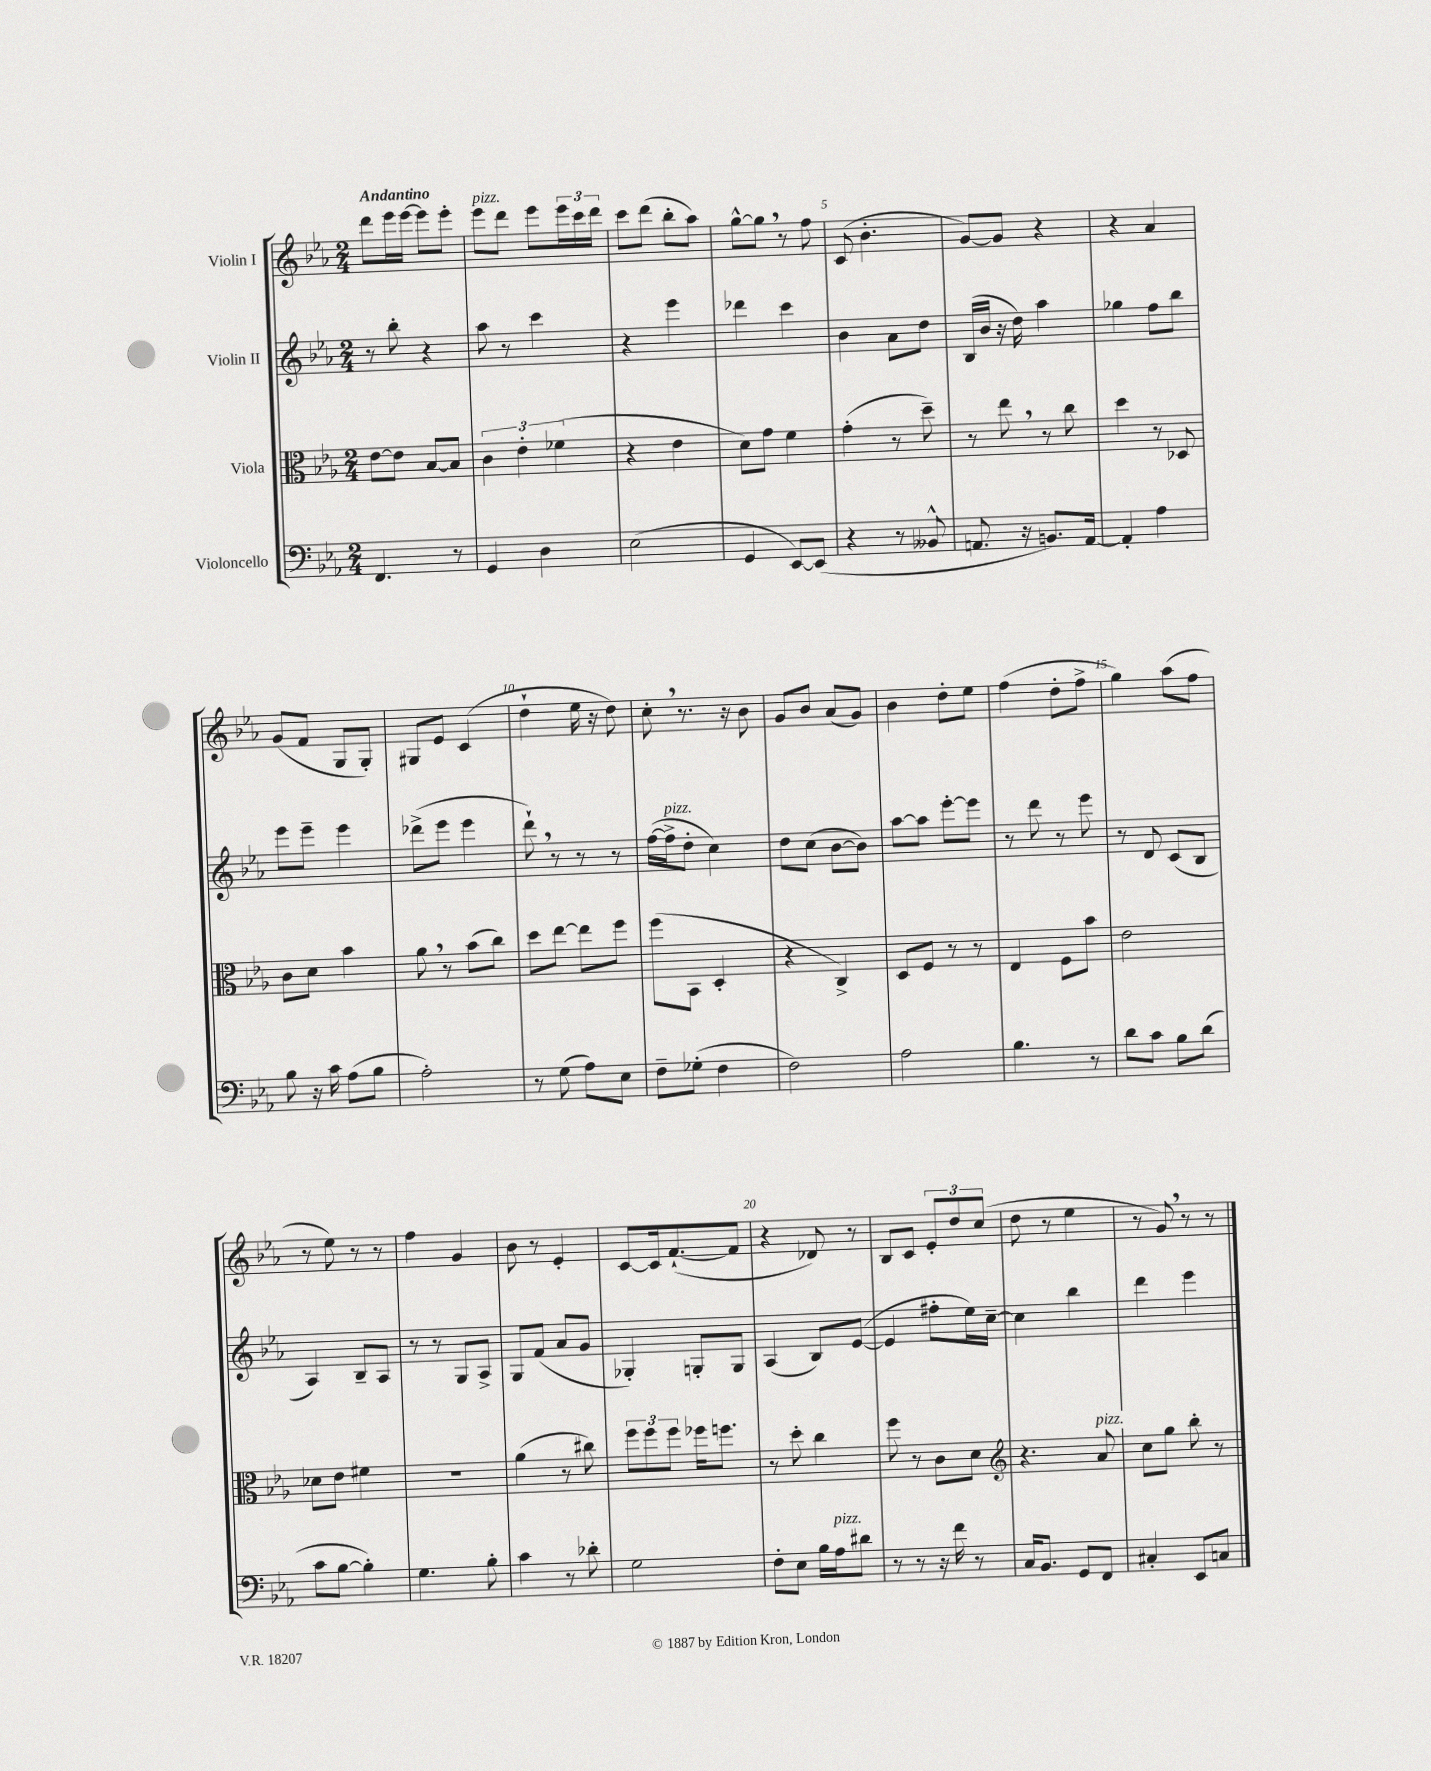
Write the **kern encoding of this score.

**kern	**kern	**kern	**kern
*staff4	*staff3	*staff2	*staff1
*clefF4	*clefC3	*clefG2	*clefG2
*k[b-e-a-]	*k[b-e-a-]	*k[b-e-a-]	*k[b-e-a-]
*M2/4	*M2/4	*M2/4	*M2/4
4.FF	[8e-	8r	8ddd
.	8e-]	8bb-'	16eee-
.	.	.	[16eee-
.	[8B-	4r	8eee-]
8r	8B-]	.	8eee-'
=	=	=	=
4GG	6c	8aa-	8eee-
.	.	8r	8ddd
.	6e-'	.	.
4D	.	4ccc	8eee-
.	(6f-	.	.
.	.	.	24eee-
.	.	.	24ccc
.	.	.	24ddd
=	=	=	=
(2E-	4r	4r	8ccc
.	.	.	(8ddd
.	4e-	4eee-	8bb-'
.	.	.	8aa-)
=	=	=	=
4GG	8d)	4ddd-	[8gg^^
.	8g	.	8gg]
[8EE-)	4f	4ccc	8r
(8EE-]	.	.	8ff
=	=	=	=
4r	(4g'	4b-	(8c
.	.	.	4.b-'
8r	8r	8a-	.
8BB--^^	8dd~)	8dd	.
=	=	=	=
8.AA	8r	(16B-	[8g)
.	.	16b-	.
.	8ee-	16r	8g]
16r	.	16dd)	.
8.BB)	8r	4aa-	4r
.	8cc	.	.
[16AA	.	.	.
=	=	=	=
4AA']	4dd	4gg-	4r
4A-	8r	8ff	4a-
.	8D-	8bb-	.
=	=	=	=
8B-	8c	8eee-	(8g
16r	8d	8eee-~	8f
16c	.	.	.
(8A-	4b-	4eee-	8G
8B-	.	.	8G')
=	=	=	=
2A-')	8a-	(8ddd-^	8G#
.	8r	8eee-	8e-
.	(8b-	4eee-	(4c
.	8cc)	.	.
=	=	=	=
8r	8dd	8ddd`)	4dd`
(8G	[8ee-	8r	.
8A-)	8ee-]	8r	16ee-
.	.	.	16r
8E-	8ff	8r	8dd)
=	=	=	=
8F~	(8ff	([16ff	8cc'
.	.	16ff^]	.
(8G-'	8BB-	8dd'	8.r
4F	4D'	4cc)	.
.	.	.	16r
.	.	.	8b-
=	=	=	=
2F)	4r	8dd	8g
.	.	(8cc	8b-
.	4C^)	[8b-	(8a-
.	.	8b-])	8g)
=	=	=	=
2A-	8D	[8aa-	4b-
.	8F	8aa-]	.
.	8r	[8eee-'	8dd'
.	8r	8eee-]	8ee-
=	=	=	=
4.B-	4E-	8r	(4ff
.	.	8ddd	.
.	8F	8r	8dd'
8r	8b-	8eee-	8ff^
=	=	=	=
8d	2e-	8r	4gg)
8c	.	8d	.
8B-	.	(8c	(8aa-
(8d	.	8B-	8ff
=	=	=	=
8c	8d-	4A-)	8r
[8B-	8e-	.	8ee-)
4B-'])	4f#	8B-~	8r
.	.	8A-	8r
=	=	=	=
4.G	2r	8r	4ff
.	.	8r	.
.	.	8G	4g
8B-'	.	8A-^	.
=	=	=	=
4c	(4a-	8G	8b-
.	.	(8f	8r
8r	8r	8a-	4e-'
8d-'	8cc#)	8g	.
=	=	=	=
2G	12ff	4G-')	[8c
.	12ff	.	.
.	.	.	16c]
.	12ff	.	.
.	.	.	([8.f`
.	16ff-	8G'	.
.	8.ff	.	.
.	.	8G	8f]
=	=	=	=
8F'	8r	(4A-	4r
8E-	8dd'	.	.
16B-	4cc	8B-)	8d-)
16A-	.	.	.
8d#	.	([8e-	8r
=	=	=	=
8r	8ff	4e-]	8B-
8r	8r	.	8c
16r	8c	8ff#'	12e-'
16f	.	.	.
.	.	.	12dd
8r	8d	16ee-)	.
.	.	.	(12cc
.	.	[16cc~	.
=	=	=	=
*	*clefG2	*	*
16C	4.r	4cc]	8dd
8.BB-	.	.	.
.	.	.	8r
8GG	.	4bb-	4ee-
8FF	8a-	.	.
=	=	=	=
4C#'	8cc	4ddd	8r
.	8gg	.	8g)
8EE-	8bb-'	4eee-	8r
8C	8r	.	8r
==	==	==	==
*-	*-	*-	*-
